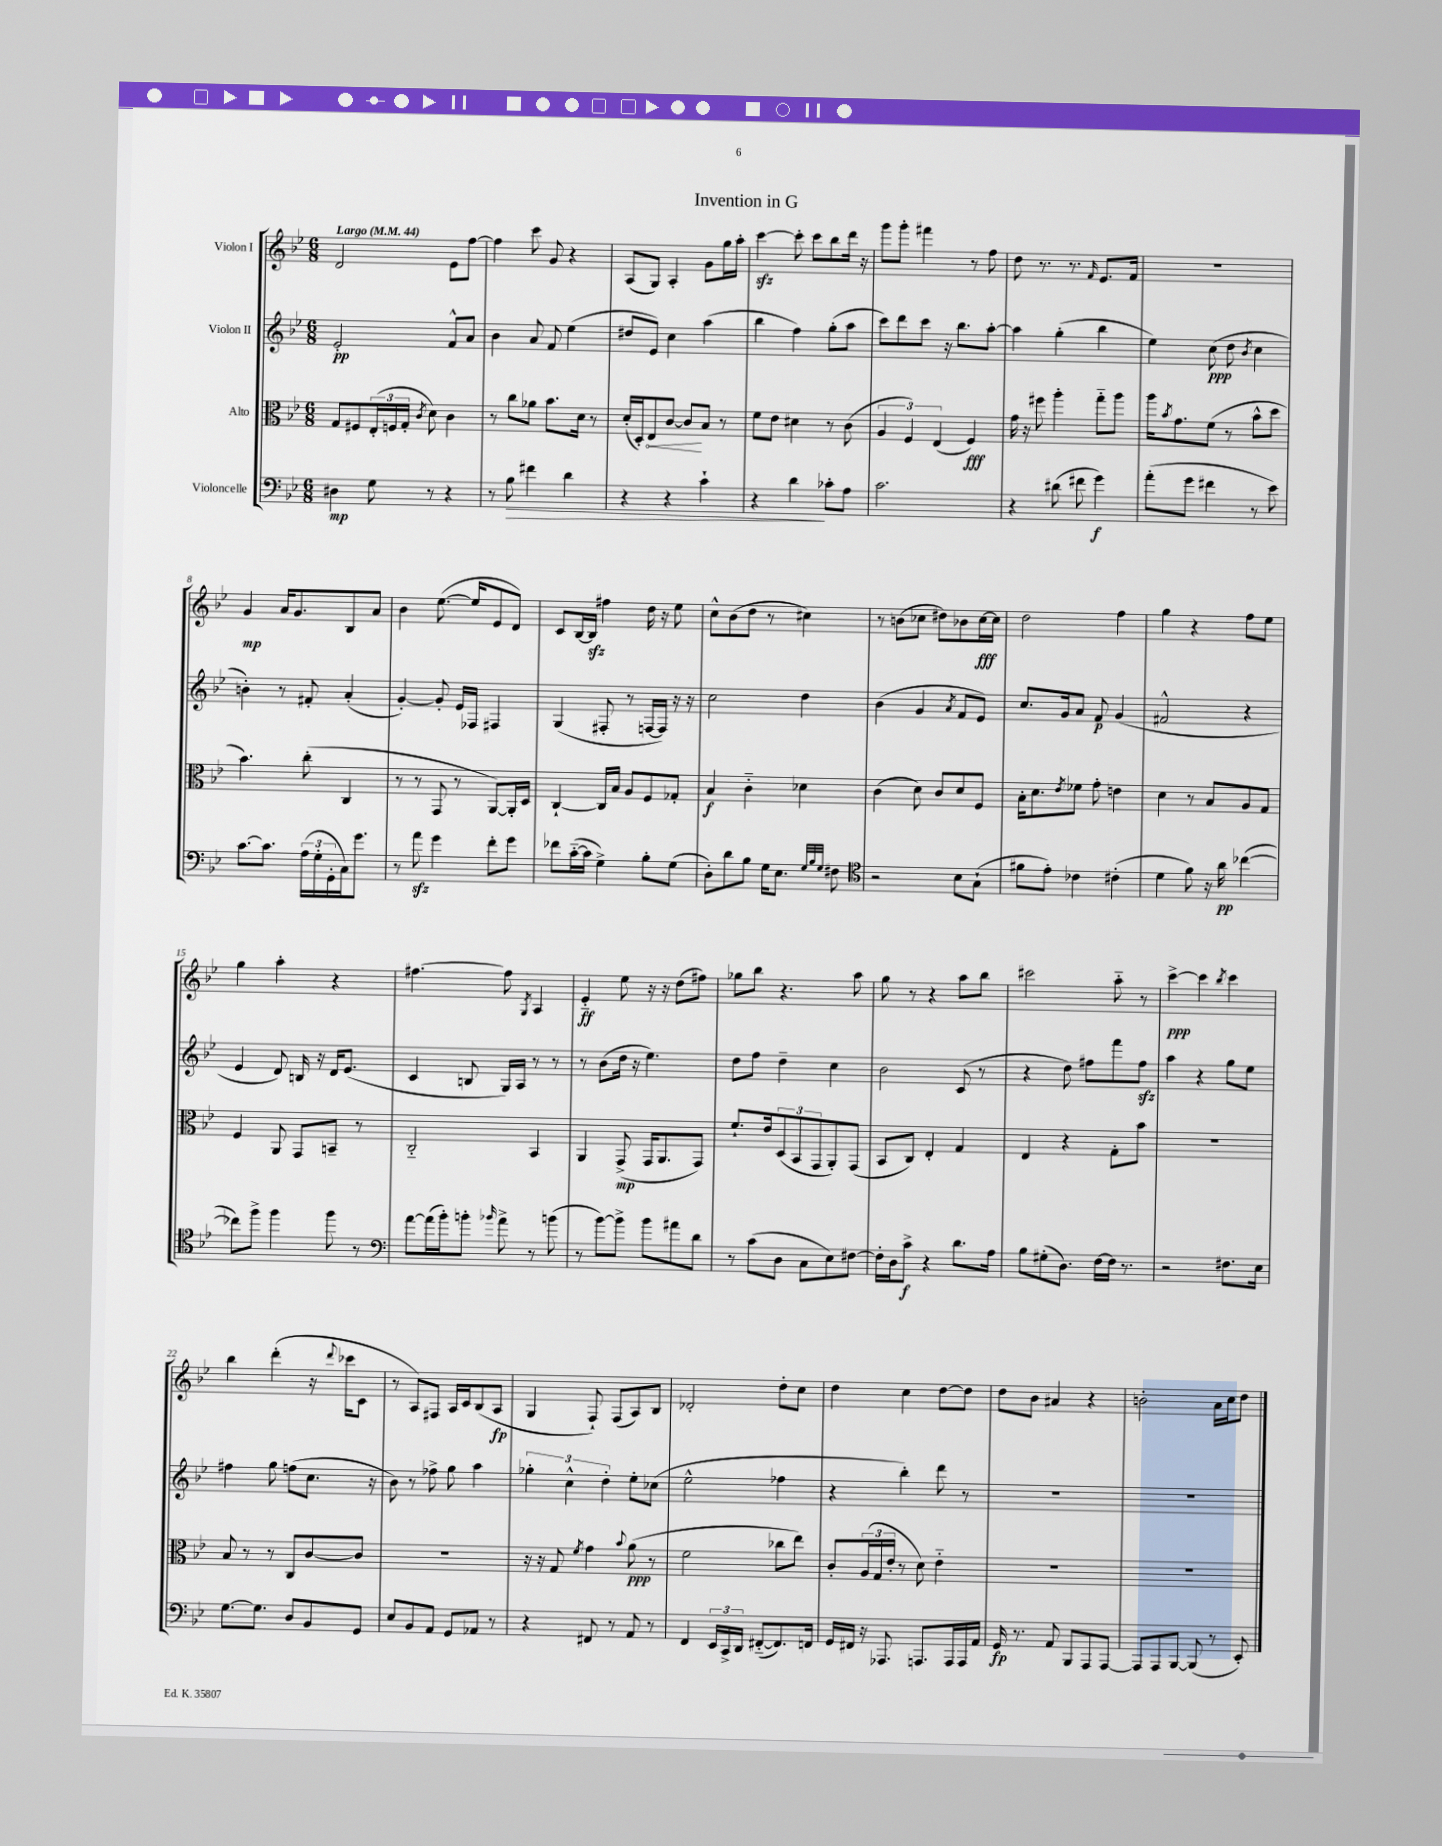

**kern	**dynam	**kern	**dynam	**kern	**dynam	**kern	**dynam
*part4	*part4	*part3	*part3	*part2	*part2	*part1	*part1
*staff4	*staff4	*staff3	*staff3	*staff2	*staff2	*staff1	*staff1
*I"Violoncelle	*	*I"Alto	*	*I"Violon II	*	*I"Violon I	*
*clefF4	*	*clefC3	*	*clefG2	*	*clefG2	*
*k[b-e-]	*	*k[b-e-]	*	*k[b-e-]	*	*k[b-e-]	*
*M6/8	*	*M6/8	*	*M6/8	*	*M6/8	*
*MM44	*	*MM44	*	*MM44	*	*MM44	*
=1	=1	=1	=1	=1	=1	=1	=1
!	!	!	!	!	!	!LO:TX:a:B:t=Largo	!
4D#X\	mp	8G/L	.	2e-'/	pp	2d/	.
.	.	8F#X/	.	.	.	.	.
8G\	.	(24E-'/L	.	.	.	.	.
.	.	24Fn/	.	.	.	.	.
.	.	24G'/JJ	.	.	.	.	.
.	.	8qc/	.	.	.	.	.
8r	.	8d\)	.	.	.	.	.
4r	.	4c\	.	8f^^/L	.	8e-\L	.
.	.	.	.	8a/J	.	[8ff\J	.
=2	=2	=2	=2	=2	=2	=2	=2
8r	.	8r	.	4b-\	.	4ff\]	.
!	!LO:HP:b	!	!	!	!	!	!
8B-\	>	8cc\L	.	.	.	.	.
4f#X\	.	8a-X\J	.	8a/	.	8ccc\	.
.	.	8.b-\L	.	8f/	.	8g/	.
4d\	.	.	.	(4ee-\	.	4r	.
.	.	16d\Jk	.	.	.	.	.
.	.	8r	.	.	.	.	.
=3	=3	=3	=3	=3	=3	=3	=3
4r	.	(16d'/LL	.	8dd#X/L	.	(8A/L	.
.	.	16D'/J)	.	.	.	.	.
!	!	!	!LO:HP:b	!	!	!	!
.	.	8E-/	<	8e-/J)	.	8G/J)	.
4r	.	[8c/J	.	4cc\	.	4A'/	.
.	.	8c/L]	.	.	.	.	.
4c`\	.	8B-/J	[	(4aa\	.	8g\L	.
.	.	8r	.	.	.	16gg\L	.
.	.	.	.	.	.	16aa'\JJ	.
=4	=4	=4	=4	=4	=4	=4	=4
4r	.	8f\L	.	4bb-\	.	[4ccczz\	.
.	.	8e-\J	.	.	.	.	.
4d\	.	4d#X\	.	4ff\)	.	8ccc'\]	.
.	.	.	.	.	.	8ccc\L	.
8c-X'\L	]	8r	.	(8gg'\L	.	8bb-\	.
8A\J	.	(8c\	.	8aa\J	.	16ddd\Jk	.
.	.	.	.	.	.	16r	.
=5	=5	=5	=5	=5	=5	=5	=5
2.c\	.	6A/	.	8ccc\L)	.	8ggg\L	.
.	.	.	.	8ddd\	.	8ggg'\J	.
.	.	6F/)	.	.	.	.	.
.	.	.	.	8ccc\J	.	4fff#X\	.
.	.	(6E-/	.	.	.	.	.
.	.	.	.	16r	.	.	.
.	.	.	.	8.bb-\L	.	.	.
.	.	4F/)	fff	.	.	8r	.
.	.	.	.	[8aa'\J	.	8ff\	.
=6	=6	=6	=6	=6	=6	=6	=6
4r	.	16g\	.	4aa\]	.	8dd\	.
.	.	16r	.	.	.	.	.
.	.	8ff#X\	.	.	.	8.r	.
(8d#X\	.	4aa'\	.	(4gg'\	.	.	.
.	.	.	.	.	.	8.r	.
8f#X\	.	.	.	.	.	.	.
.	.	.	.	.	.	16qqf/	.
4g\)	f	8gg\L	.	4bb-\	.	8.e-/L	.
.	.	8aa\J	.	.	.	.	.
.	.	.	.	.	.	16f/Jk	.
=7	=7	=7	=7	=7	=7	=7	=7
(8a'\L	.	16aa\KL	.	4ee-\)	.	2.r	.
.	.	8qb-/	.	.	.	.	.
.	.	8.g\	.	.	.	.	.
8g\J	.	.	.	.	.	.	.
4f#X\	.	(8f\J	.	(8cc\	ppp	.	.
.	.	8r	.	8dd\	.	.	.
.	.	.	.	8qb-/	.	.	.
8r	.	8b-^^\L	.	4cc\	.	.	.
8e-\)	.	8dd\J	.	.	.	.	.
!!LO:LB:g=z
=8	=8	=8	=8	=8	=8	=8	=8
[8.c\L	.	4.b-\)	.	4bn'\)	.	4g/	mp
8.c\J]	.	.	.	.	.	.	.
.	.	.	.	8r	.	16a/KL	.
.	.	.	.	.	.	8.g/	.
(24A\LL	.	(8cc'\	.	8f#X'/	.	.	.
24G'\	.	.	.	.	.	.	.
24GG'\	.	.	.	.	.	.	.
16C\J)	.	4C/	.	(4a'/	.	8B-/	.
8.g\J	.	.	.	.	.	.	.
.	.	.	.	.	.	8a/J	.
=9	=9	=9	=9	=9	=9	=9	=9
8r	.	8r	.	[4g'/)	.	4b-\	.
8azz\	.	8r	.	.	.	.	.
4g\	.	8GG/	.	8g'/]	.	([8.ee-\	.
.	.	8r	.	16e-/LL	.	.	.
.	.	.	.	16F-X/JJ	.	16ee-/KL]	.
8f'\L	.	[8AA/L)	.	4F#X/	.	8e-/	.
8g\J	.	16AA'/L]	.	.	.	8d/J)	.
.	.	16D/JJ	.	.	.	.	.
=10	=10	=10	=10	=10	=10	=10	=10
8f-X\L	.	[4C`/	.	(4G/	.	8c/L	.
([16c\L	.	.	.	.	.	[16B-/L	.
16c\JJ]	.	.	.	.	.	16B-zz/JJ]	.
4G^\)	.	16C/LL]	.	8F#X'/	.	4ff#X\	.
.	.	16B-/JJ	.	.	.	.	.
.	.	8A/L	.	8r	.	.	.
8B-'\L	.	8F/	.	[16Fn/LL	.	16dd\	.
.	.	.	.	16F/JJ])	.	16r	.
(8G\J	.	8G-X'/J	.	16r	.	8ee-\	.
.	.	.	.	16r	.	.	.
=11	=11	=11	=11	=11	=11	=11	=11
8D'\L)	.	4B-/	f	2cc\	.	8cc^^\L	.
8d\	.	.	.	.	.	(8b-\	.
8B-\J	.	4c\	.	.	.	8dd\J	.
16G\KL	.	.	.	.	.	8r	.
8.E-\J	.	.	.	.	.	.	.
.	.	4d-X\	.	4dd\	.	4cc#X\)	.
32qqG/LLL	.	.	.	.	.	.	.
32qqB-/	.	.	.	.	.	.	.
32qqG/JJJ	.	.	.	.	.	.	.
8F#X\	.	.	.	.	.	.	.
=12	=12	=12	=12	=12	=12	=12	=12
*clefC4	*	*	*	*	*	*	*
2r	.	(4c\	.	(4b-\	.	8r	.
.	.	.	.	.	.	(8bn\L	.
.	.	8d\)	.	4g/	.	8cc-X\J	.
.	.	8c/L	.	.	.	8dd#X\L)	.
.	.	.	.	8qa/	.	.	.
8B-\L	.	8d/	.	8f/L	.	8b-X\	.
(8G`\J	.	8F/J	.	8e-/J)	.	[16cc-\L	fff
.	.	.	.	.	.	16cc-\JJ]	.
=13	=13	=13	=13	=13	=13	=13	=13
8f#X\L	.	16B-'\KL	.	8.cc/L	.	2dd\	.
.	.	8.d\	.	.	.	.	.
8e-'\J)	.	.	.	.	.	.	.
.	.	.	.	16g/k	.	.	.
.	.	8qe-/	.	.	.	.	.
4c-X\	.	8f-X\J	.	8a/J	.	.	.
.	.	8g'\	.	8f/	p	.	.
(4c#X'\	.	4en\	.	(4g/	.	4ff\	.
=14	=14	=14	=14	=14	=14	=14	=14
4d\	.	4d\	.	2f#X^^/	.	4gg\	.
8f\)	.	8r	.	.	.	4r	.
16r	.	8B-/L	.	.	.	.	.
16a\	pp	.	.	.	.	.	.
([4cc-X\	.	8A/	.	4r	.	8ff\L	.
.	.	8G/J	.	.	.	8ee-\J	.
!!LO:LB:g=z
=15	=15	=15	=15	=15	=15	=15	=15
8cc-X\L])	.	4F/	.	4e-/	.	4gg\	.
8ff^\J	.	.	.	.	.	.	.
4ff\	.	8AA/	.	8d/)	.	4aa'\	.
.	.	8GG/L	.	16Bn/	.	.	.
.	.	.	.	16r	.	.	.
8ff\	.	8BBn~/J	.	16d/KL	.	4r	.
.	.	.	.	(8.e-/J	.	.	.
8r	.	8r	.	.	.	.	.
=16	=16	=16	=16	=16	=16	=16	=16
*clefF4	*	*	*	*	*	*	*
[8a\L	.	2C/	.	4c/	.	[4.ff#X\	.
(16a\L]	.	.	.	.	.	.	.
16b-'\J)	.	.	.	.	.	.	.
8bn'\J	.	.	.	8Bn/	.	.	.
16qqb-X/	.	.	.	.	.	.	.
8a^\	.	.	.	16G/LL)	.	8ff#\]	.
.	.	.	.	16A/JJ	.	.	.
.	.	.	.	.	.	8qG/	.
8r	.	4BB-/	.	8r	.	4A/	.
(8bn\	.	.	.	8r	.	.	.
=17	=17	=17	=17	=17	=17	=17	=17
8r	.	4AA/	.	8r	.	4e-/	ff
[8b-\L)	.	.	.	(8b-\L	.	.	.
8b-^\J]	.	(8GG^/	mp	16dd\Jk	.	8ee-\	.
.	.	.	.	16r	.	.	.
8b-\L	.	16GG/KL	.	4.ee-\)	.	16r	.
.	.	8.AA/	.	.	.	16r	.
8a#X\	.	.	.	.	.	(8dd\L	.
8d\J	.	8GG/J)	.	.	.	8ff#X\J)	.
=18	=18	=18	=18	=18	=18	=18	=18
8r	.	8.f`/L	.	8dd\L	.	8gg-X\L	.
(8c\L	.	.	.	8ff\J	.	8bb-\J	.
.	.	16e-/k	.	.	.	.	.
8D\J	.	(12D/	.	4dd~\	.	4.r	.
.	.	12BB-/	.	.	.	.	.
8C\L	.	.	.	.	.	.	.
.	.	12GG/	.	.	.	.	.
8E-\)	.	8AA'/)	.	4cc\	.	.	.
[8F#X\J	.	(8GG/J	.	.	.	8aa\	.
=19	=19	=19	=19	=19	=19	=19	=19
16F#'\LL]	.	8BB-/L	.	2b-\	.	8gg\	.
16D\J	.	.	.	.	.	.	.
8c^\J	f	8C/J)	.	.	.	8r	.
4r	.	4E-'/	.	.	.	4r	.
8.d\L	.	4G/	.	(8c/	.	8aa\L	.
.	.	.	.	8r	.	8bb-\J	.
16A\Jk	.	.	.	.	.	.	.
=20	=20	=20	=20	=20	=20	=20	=20
8B-\L	.	4E-/	.	4r	.	2ccc#X\	.
(8G#X'\	.	.	.	.	.	.	.
8.D\J)	.	4r	.	8dd\)	.	.	.
.	.	.	.	8ff#X\L	.	.	.
[16F\LL	.	.	.	.	.	.	.
16F\JJ]	.	8G'\L	.	8fff\	.	8aa\	.
8.r	.	.	.	.	.	.	.
.	.	8b-\J	.	8ff#zz\J	.	8r	.
=21	=21	=21	=21	=21	=21	=21	=21
2r	.	2.r	.	4aa\	.	[4ccc^\	ppp
.	.	.	.	4r	.	4ccc\]	.
.	.	.	.	.	.	8qbb-/	.
8.F#X\L	.	.	.	8gg\L	.	4ccc\	.
.	.	.	.	8ee-\J	.	.	.
16E-\Jk	.	.	.	.	.	.	.
!!LO:LB:g=z
=22	=22	=22	=22	=22	=22	=22	=22
[8.G\L	.	8B-/	.	4ff#X\	.	4bb-\	.
.	.	8r	.	.	.	.	.
8.G\J]	.	.	.	.	.	.	.
.	.	8r	.	8gg\	.	(4ddd'\	.
8D/L	.	8C/L	.	(8ffn\L	.	.	.
8BB-/	.	[8c/	.	8.cc\J	.	16r	.
.	.	.	.	.	.	8qqddd/	.
.	.	.	.	.	.	16ccc-X\KL	.
8GG/J	.	8c/J]	.	.	.	8c\J	.
.	.	.	.	16r	.	.	.
=23	=23	=23	=23	=23	=23	=23	=23
8E-/L	.	2.r	.	8b-\)	.	8r	.
8BB-/	.	.	.	8r	.	8A/L)	.
8AA/J	.	.	.	8ff-X^\	.	8F#X/J	.
8GG/L	.	.	.	8gg\	.	16A/LL	.
.	.	.	.	.	.	16c/J	.
8AA-X/J	.	.	.	4aa\	.	(8B-/	.
8r	.	.	.	.	.	8A/J	fp
=24	=24	=24	=24	=24	=24	=24	=24
4r	.	16r	.	6gg-X'\	.	4G/	.
.	.	16r	.	.	.	.	.
.	.	8G/	.	.	.	.	.
.	.	.	.	6cc^^\	.	.	.
.	.	8qf/	.	.	.	.	.
8FF#X/	.	4g\	.	.	.	8F`/)	.
.	.	.	.	6dd'\	.	.	.
8r	.	.	.	.	.	(8F/L	.
.	.	8qqb-/	.	.	.	.	.
8AA/	.	(8a\	ppp	8ee-'\L	.	8A/)	.
8r	.	8r	.	(8cc-X\J	.	8B-/J	.
=25	=25	=25	=25	=25	=25	=25	=25
4FF/	.	2f\	.	2ee-^^\	.	2d-X'/	.
24EE-/LL	.	.	.	.	.	.	.
24CC^/	.	.	.	.	.	.	.
24DD/JJ	.	.	.	.	.	.	.
([8FF#X/L	.	.	.	.	.	.	.
8.FF#/])	.	8cc-X\L	.	4ff-X\	.	8dd'\L	.
.	.	8ee-\J)	.	.	.	8cc\J	.
16FFn/Jk	.	.	.	.	.	.	.
=26	=26	=26	=26	=26	=26	=26	=26
16GG/LL	.	8c'/L	.	4r	.	4dd\	.
16FF#X/JJ	.	.	.	.	.	.	.
16r	.	(24A/L	.	.	.	.	.
.	.	24G/	.	.	.	.	.
8.AAA-X/	.	.	.	.	.	.	.
.	.	24e-'/JJ	.	.	.	.	.
.	.	8r	.	4bb-'\)	.	4cc\	.
8.AAAn/L	.	8d\)	.	.	.	.	.
.	.	4e-\	.	8ddd\	.	[8dd\L	.
16AAA/L	.	.	.	.	.	.	.
16AAA/	.	.	.	8r	.	8dd\J]	.
16AA/JJ	.	.	.	.	.	.	.
=27	=27	=27	=27	=27	=27	=27	=27
16GG/	fp	2.r	.	2.r	.	8dd\L	.
8.r	.	.	.	.	.	.	.
.	.	.	.	.	.	8b-\J	.
8AA/	.	.	.	.	.	4a#X/	.
8BBB-/L	.	.	.	.	.	.	.
8AAA/	.	.	.	.	.	4r	.
[8AAA/J	.	.	.	.	.	.	.
=28	=28	=28	=28	=28	=28	=28	=28
8AAA/L]	.	2.r	.	2.r	.	2bn'\	.
8AAA/	.	.	.	.	.	.	.
[8BBB-/J	.	.	.	.	.	.	.
(8BBB-/]	.	.	.	.	.	.	.
8r	.	.	.	.	.	16a\LL	.
.	.	.	.	.	.	16cc\J	.
8EE-'/)	.	.	.	.	.	8dd\J	.
==	==	==	==	==	==	==	==
*-	*-	*-	*-	*-	*-	*-	*-
